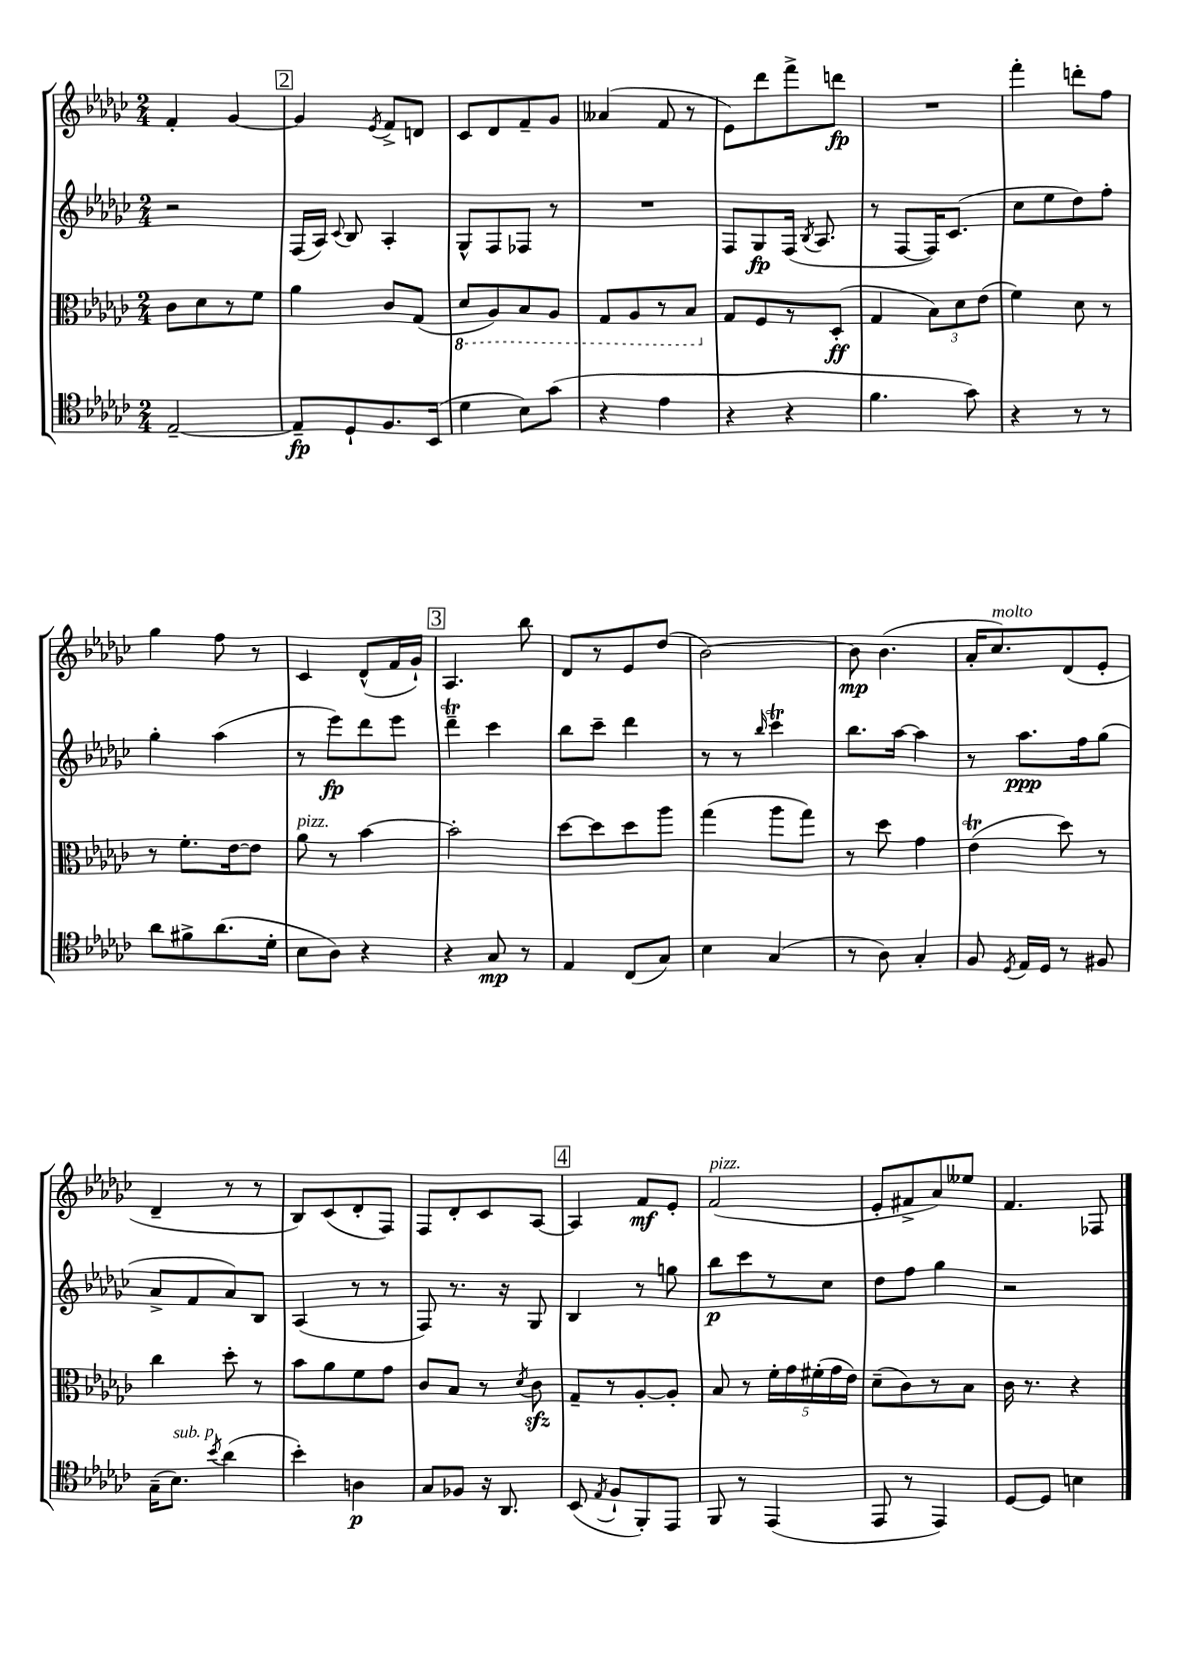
<<
\new StaffGroup <<
\new Staff = "s0" {
    \clef treble \key ges \major \numericTimeSignature \time 2/4
    \autoBeamOff f'4-. ges'4~ |
    \mark \markup { \box "2" } ges'4 \acciaccatura { ees'8 } f'8[-> d'8] |
    ces'8[ des'8 f'8-- ges'8] |
    aeses'4( f'8 r8 |
    ees'8[) des'''8 f'''8-> d'''8]\fp |
    R2 |
    f'''4-. d'''8[-. f''8] |
    ges''4 f''8 r8 |
    ces'4 des'8[-^( f'16 ges'16]-!) |
    \mark \markup { \box "3" } aes4. bes''8 |
    des'8[ r8 ees'8 des''8]( |
    bes'2~) |
    bes'8\mp bes'4.( |
    aes'16[-. ces''8.^\markup { \italic "molto" }) des'8( ees'8]-. |
    des'4-- r8 r8 |
    bes8[) ces'8( des'8-. f8]) |
    f8[ des'8-. ces'8 aes8]~ |
    \mark \markup { \box "4" } aes4 f'8[\mf ees'8]-. |
    f'2^\markup { \italic "pizz." }( |
    ees'8[-. fis'8-> aes'8) eeses''8] |
    f'4. fes8 \bar "|." |
}
\new Staff = "s1" {
    \clef treble \key ges \major \numericTimeSignature \time 2/4
    \autoBeamOff r2 |
    \mark \markup { \box "2" } f16[( aes16]) \appoggiatura { ces'8 } bes8 aes4-. |
    ges8[-^ f8 fes8] r8 |
    R2 |
    f8[ ges8\fp f16]( \acciaccatura { bes8 } aes8. |
    r8 f8[~ f16) ces'8.]( |
    ces''8[ ees''8 des''8) f''8]-. |
    ges''4-. aes''4( |
    r8 ees'''8[\fp) des'''8 ees'''8] |
    \mark \markup { \box "3" } des'''4--\trill ces'''4 |
    bes''8[ ces'''8]-- des'''4 |
    r8 r8 \grace { bes''16 } ces'''4\trill |
    bes''8.[ aes''16]~ aes''4 |
    r8 aes''8.[\ppp f''16 ges''8]( |
    aes'8[-> f'8 aes'8) bes8] |
    aes4( r8 r8 |
    f8) r8. r16 ges8 |
    \mark \markup { \box "4" } bes4 r8 g''8 |
    bes''8[\p ces'''8 r8 ces''8] |
    des''8[ f''8] ges''4 |
    r2 \bar "|." |
}
\new Staff = "s2" {
    \clef alto \key ges \major \numericTimeSignature \time 2/4
    \autoBeamOff ces'8[ des'8 r8 f'8] |
    \mark \markup { \box "2" } aes'4 ces'8[ ges8]( |
    \ottava #-1 des8[ aes,8) bes,8 aes,8] |
    ges,8[ aes,8 r8 bes,8] \ottava #0 |
    ges8[ f8 r8 des8]-.\ff( |
    ges4 \tuplet 3/2 { bes8[) des'8 ees'8]( } |
    f'4) des'8 r8 |
    r8 f'8.[-. ees'16~ ees'8] |
    aes'8^\markup { \italic "pizz." } r8 bes'4~ |
    \mark \markup { \box "3" } bes'2-. |
    des''8[~ des''8 des''8 aes''8] |
    ges''4( aes''8[ ges''8]) |
    r8 des''8 ges'4 |
    ees'4\trill( des''8) r8 |
    ces''4 des''8-. r8 |
    bes'8[ aes'8 f'8 ges'8] |
    ces'8[ bes8] r8 \acciaccatura { des'8 } ces'8\sfz |
    \mark \markup { \box "4" } ges8[-- r8 aes8~-. aes8]-. |
    bes8 r8 \tuplet 5/4 { f'16[-. ges'16 fis'16-.( ges'16 ees'16]) } |
    des'8[--( ces'8) r8 bes8] |
    ces'16 r8. r4 \bar "|." |
}
\new Staff = "s3" {
    \clef tenor \key ges \major \numericTimeSignature \time 2/4
    \autoBeamOff ees2~-- |
    \mark \markup { \box "2" } ees8[--\fp des8-! f8. bes,16]( |
    des'4 bes8[) ges'8]( |
    r4 ees'4 |
    r4 r4 |
    f'4. ges'8) |
    r4 r8 r8 |
    aes'8[ fis'8-> aes'8.( des'16]-. |
    bes8[ aes8]) r4 |
    \mark \markup { \box "3" } r4 ges8\mp r8 |
    ees4 ces8[( ges8]) |
    bes4 ges4( |
    r8 aes8) ges4-. |
    f8 \acciaccatura { des8 } ees16[ des16] r8 fis8 |
    ges16[--( bes8.]^\markup { \italic "sub. p" }) \acciaccatura { bes'8 } aes'4( |
    bes'4-.) a4\p |
    ges8[ fes8] r16 aes,8. |
    \mark \markup { \box "4" } bes,8( \acciaccatura { ees8 } f8[-! f,8-.) ees,8] |
    f,8 r8 ees,4( |
    ees,8 r8 ees,4) |
    des8[~ des8] b4 \bar "|." |
}
>>
>>
\layout { \context { \Score \remove "Bar_number_engraver" } }
